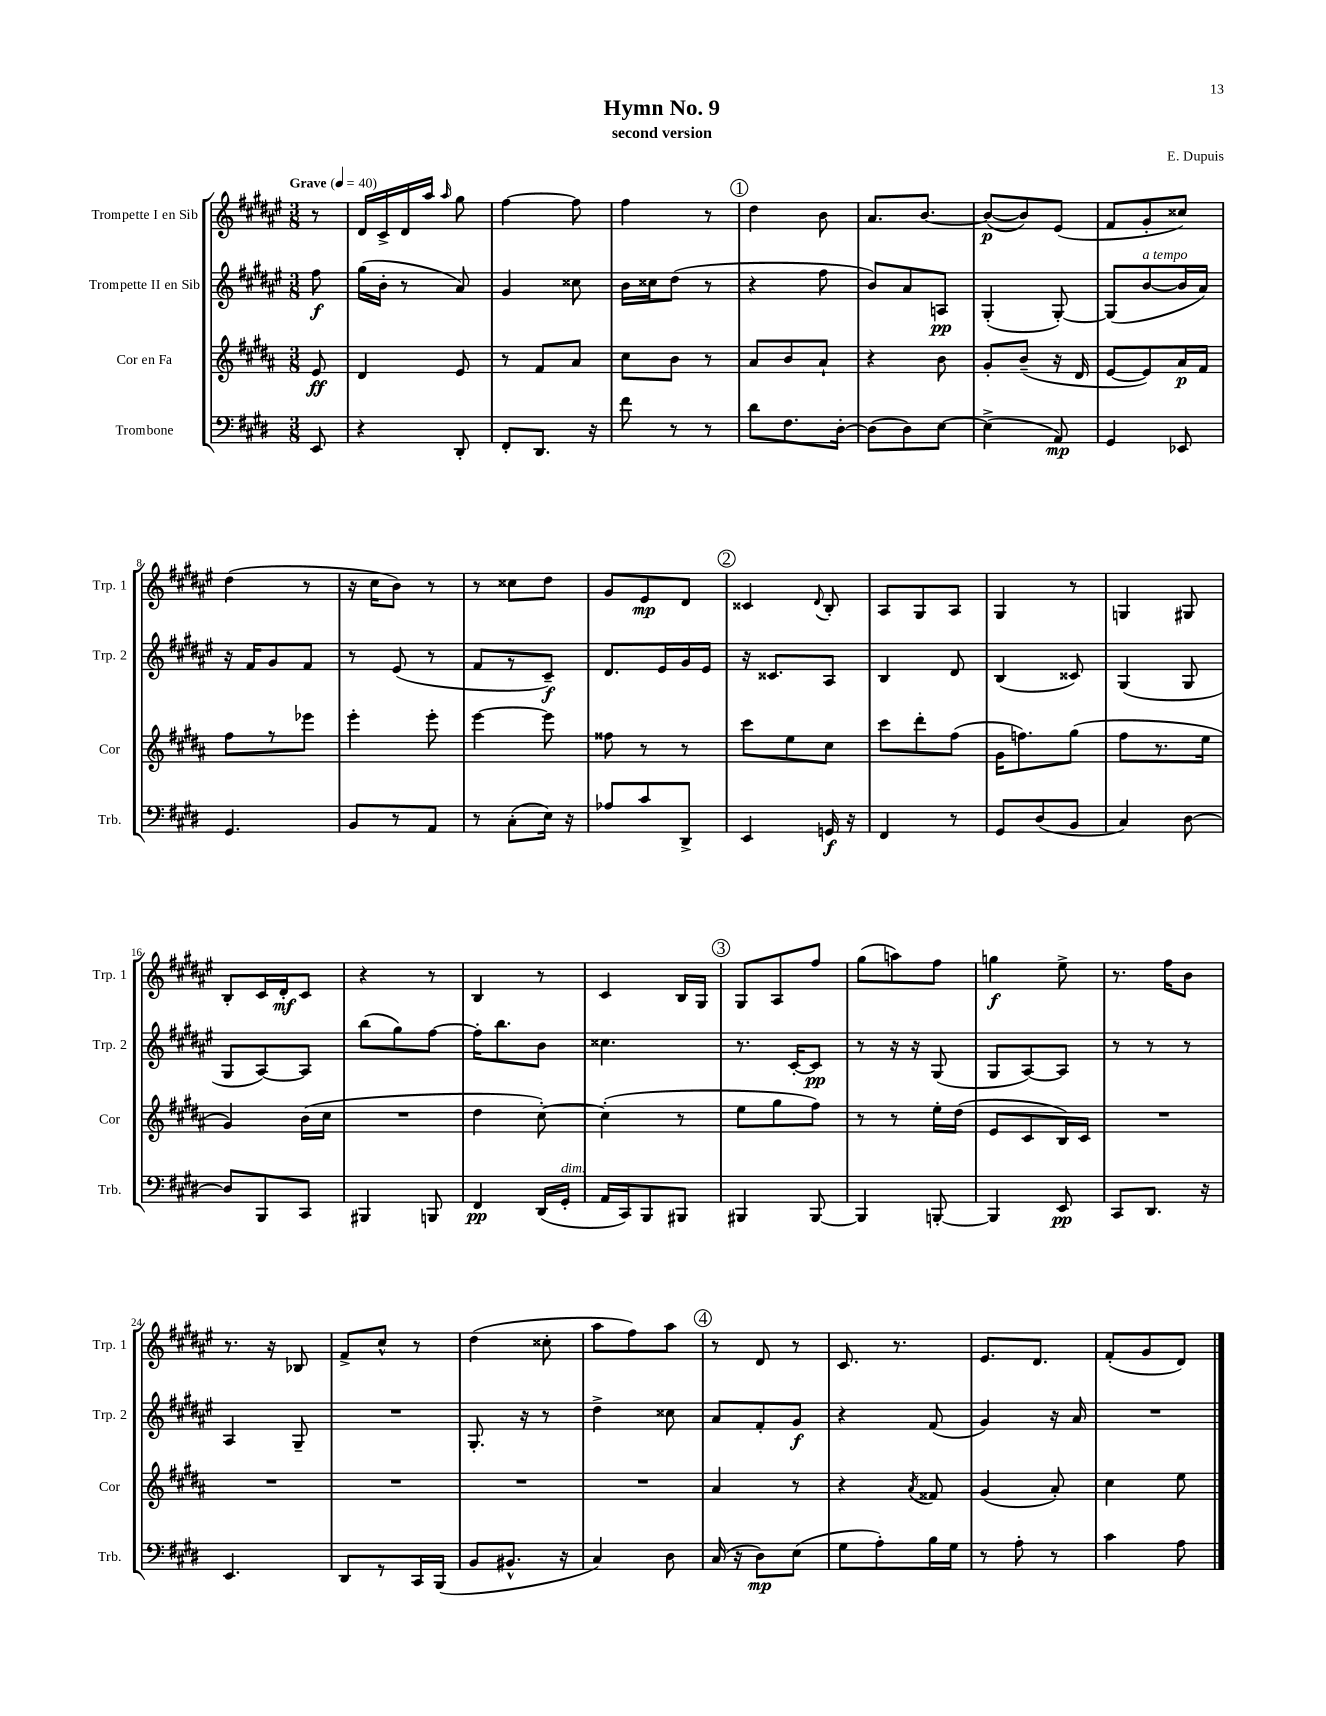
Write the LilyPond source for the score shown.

\header { title = "Hymn No. 9" composer = "E. Dupuis" subtitle = "second version" }
<<
\new StaffGroup <<
\new Staff = "s0" \with { instrumentName = "Trompette I en Sib" shortInstrumentName = "Trp. 1" } {
    \clef treble \key fis \major \numericTimeSignature \time 3/8 \partial 8 \tempo "Grave" 4 = 40
    \autoBeamOff r8 |
    dis'16[ cis'16-> dis'16 ais''16] \grace { ais''16 } gis''8 |
    fis''4~ fis''8 |
    fis''4 r8 |
    \mark \markup { \circle "1" } dis''4 b'8 |
    ais'8.[ b'8.]~ |
    b'8[~\p( b'8) eis'8]( |
    fis'8[ gis'8-. cisis''8]) |
    dis''4( r8 |
    r16 cis''16[ b'8]) r8 |
    r8 cisis''8[ dis''8] |
    gis'8[ eis'8\mp dis'8] |
    \mark \markup { \circle "2" } cisis'4 \appoggiatura { dis'8 } b8-. |
    ais8[ gis8 ais8] |
    gis4 r8 |
    g4 gis8 |
    b8[-. cis'16 dis'16-.\mf cis'8] |
    r4 r8 |
    b4 r8 |
    cis'4 b16[ gis16] |
    \mark \markup { \circle "3" } gis8[ ais8 fis''8] |
    gis''8[( a''8) fis''8] |
    g''4\f eis''8-> |
    r8. fis''16[ b'8] |
    r8. r16 bes8 |
    fis'8[-> cis''8]-^ r8 |
    dis''4( cisis''8-. |
    ais''8[ fis''8) ais''8] |
    \mark \markup { \circle "4" } r8 dis'8 r8 |
    cis'8. r8. |
    eis'8.[ dis'8.] |
    fis'8[-.( gis'8 dis'8]) \bar "|." |
}
\new Staff = "s1" \with { instrumentName = "Trompette II en Sib" shortInstrumentName = "Trp. 2" } {
    \clef treble \key fis \major \numericTimeSignature \time 3/8 \partial 8
    \autoBeamOff fis''8\f |
    gis''16[( b'16]-. r8 ais'8) |
    gis'4 cisis''8 |
    b'16[ cisis''16 dis''8]( r8 |
    \mark \markup { \circle "1" } r4 fis''8 |
    b'8[) ais'8 a8]\pp |
    gis4-.( gis8~-.) |
    gis8[( b'8~^\markup { \italic "a tempo" } b'16 ais'16]) |
    r16 fis'16[ gis'8 fis'8] |
    r8 eis'8( r8 |
    fis'8[ r8 cis'8]--\f) |
    dis'8.[ eis'16 gis'16 eis'16] |
    \mark \markup { \circle "2" } r16 cisis'8.[ ais8] |
    b4 dis'8 |
    b4( cisis'8) |
    gis4( gis8 |
    gis8[ ais8~) ais8] |
    b''8[( gis''8) fis''8]~ |
    fis''16[-. b''8. b'8] |
    cisis''4. |
    \mark \markup { \circle "3" } r8. cis'16[~-. cis'8]\pp |
    r8 r16 r16 gis8( |
    gis8[ ais8~) ais8] |
    r8 r8 r8 |
    ais4 gis8-- |
    R4. |
    gis8.-. r16 r8 |
    dis''4-> cisis''8 |
    \mark \markup { \circle "4" } ais'8[ fis'8-. gis'8]\f |
    r4 fis'8( |
    gis'4) r16 ais'16 |
    R4. \bar "|." |
}
\new Staff = "s2" \with { instrumentName = "Cor en Fa" shortInstrumentName = "Cor" } {
    \clef treble \key b \major \numericTimeSignature \time 3/8 \partial 8
    \autoBeamOff e'8\ff |
    dis'4 e'8 |
    r8 fis'8[ ais'8] |
    cis''8[ b'8] r8 |
    \mark \markup { \circle "1" } ais'8[ b'8 ais'8]-! |
    r4 b'8 |
    gis'8[-. b'8]--( r16 dis'16 |
    e'8[~ e'8) ais'16\p fis'16] |
    fis''8[ r8 ees'''8] |
    e'''4-. e'''8-. |
    e'''4~ e'''8 |
    fisis''8 r8 r8 |
    \mark \markup { \circle "2" } cis'''8[ e''8 cis''8] |
    cis'''8[ dis'''8-. fis''8]( |
    gis'16[ f''8.) gis''8]( |
    fis''8[ r8. e''16] |
    gis'4) b'16[( cis''16] |
    R4. |
    dis''4 cis''8~-.) |
    cis''4-.( r8 |
    \mark \markup { \circle "3" } e''8[ gis''8 fis''8]) |
    r8 r8 e''16[-. dis''16]( |
    e'8[ cis'8 b16) cis'16] |
    R4. |
    R4. |
    R4. |
    R4. |
    R4. |
    \mark \markup { \circle "4" } ais'4 r8 |
    r4 \acciaccatura { ais'8 } fisis'8 |
    gis'4( ais'8-.) |
    cis''4 e''8 \bar "|." |
}
\new Staff = "s3" \with { instrumentName = "Trombone" shortInstrumentName = "Trb." } {
    \clef bass \key e \major \numericTimeSignature \time 3/8 \partial 8
    \autoBeamOff e,8 |
    r4 dis,8-. |
    fis,8[-. dis,8.] r16 |
    fis'8 r8 r8 |
    \mark \markup { \circle "1" } dis'8[ fis8. dis16]~-. |
    dis8[( dis8) e8]~ |
    e4->( a,8\mp) |
    gis,4 ees,8 |
    gis,4. |
    b,8[ r8 a,8] |
    r8 cis8[-.( e16]) r16 |
    aes8[ cis'8 dis,8]-> |
    \mark \markup { \circle "2" } e,4 g,16\f r16 |
    fis,4 r8 |
    gis,8[ dis8( b,8] |
    cis4) dis8~ |
    dis8[ b,,8 cis,8] |
    bis,,4 b,,8 |
    fis,4\pp dis,16[( gis,16]-.^\markup { \italic "dim." } |
    a,16[ cis,16) b,,8 bis,,8] |
    \mark \markup { \circle "3" } bis,,4 bis,,8~ |
    bis,,4 b,,8~-. |
    b,,4 e,8\pp |
    cis,8[ dis,8.] r16 |
    e,4. |
    dis,8[ r8 cis,16 b,,16]( |
    b,8[ bis,8.]-^ r16 |
    cis4) dis8 |
    \mark \markup { \circle "4" } cis16( r16 dis8[\mp) e8]( |
    gis8[ a8-.) b16 gis16] |
    r8 a8-. r8 |
    cis'4 a8 \bar "|." |
}
>>
>>
